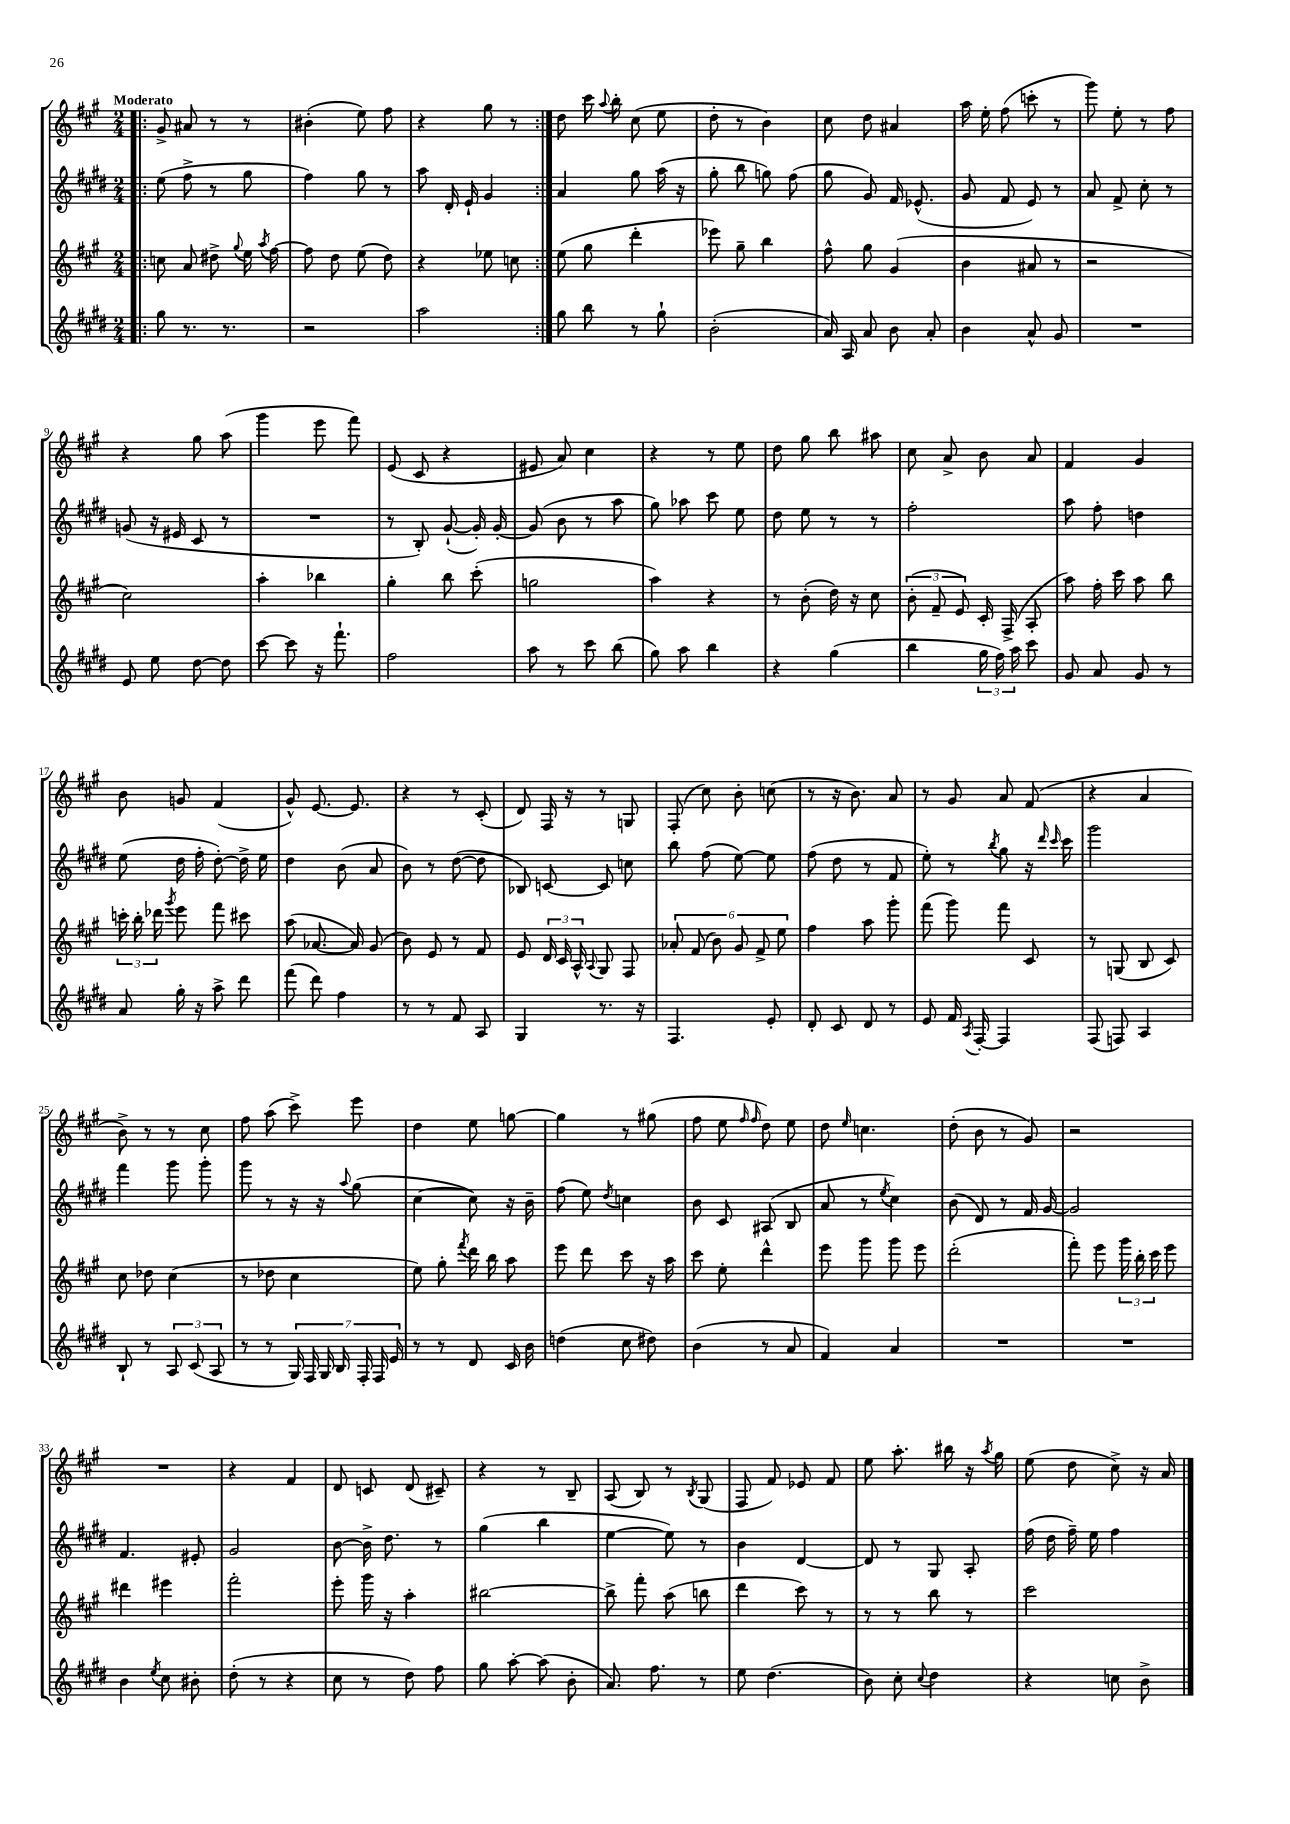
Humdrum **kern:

**kern	**kern	**kern	**kern
*staff4	*staff3	*staff2	*staff1
*clefG2	*clefG2	*clefG2	*clefG2
*k[f#c#g#d#]	*k[f#c#g#]	*k[f#c#g#d#]	*k[f#c#g#]
*M2/4	*M2/4	*M2/4	*M2/4
=!|:	=!|:	=!|:	=!|:
8gg#\	8cc\	(8ee\	8g#^/
8.r	8a/	8ff#^\	8a#/
.	8dd#^\	8r	8r
8.r	.	.	.
.	8qqgg#/	.	.
.	16ee\	8gg#\	8r
.	8qaa/	.	.
.	[16ff#\	.	.
=	=	=	=
2r	8ff#\]	4ff#\)	(4b#'\
.	8dd\	.	.
.	(8ee\	8gg#\	8ee\)
.	8dd\)	8r	8ff#\
=	=	=	=
2aa\	4r	8aa\	4r
.	.	16d#'/	.
.	.	16e`/	.
.	8ee-\	4g#/	8gg#\
.	8cc\	.	8r
=:|!	=:|!	=:|!	=:|!
8gg#\	(8ee\	4a/	8dd\
8bb\	8gg#\	.	16ccc#\
.	.	.	8qqaa/
.	.	.	16bb'\
8r	4ddd'\	8gg#\	(8cc#\
8gg#`\	.	(16aa\	8ee\
.	.	16r	.
=	=	=	=
(2b'\	8eee-\)	8gg#'\	8dd'\
.	8gg#~\	8bb\	8r
.	4bb\	8gg\)	4b\)
.	.	(8ff#\	.
=	=	=	=
16a/)	8ff#^^\	8gg#\	8cc#\
16A/	.	.	.
8a/	8gg#\	8g#/)	8dd\
8b\	(4g#/	16f#/	4a#/
.	.	(8.e-^^/	.
8a'/	.	.	.
=	=	=	=
4b\	4b\	8g#/	16aa\
.	.	.	16ee'\
.	.	8f#/	(8ff#\
8a^^/	8a#/	8e/)	8ccc'\
8g#/	8r	8r	8r
=	=	=	=
2r	2r	8a/	8ggg#\)
.	.	8f#^/	8ee'\
.	.	8cc#'\	8r
.	.	8r	8ff#\
=	=	=	=
8e/	2cc#\)	(8g/	4r
8ee\	.	16r	.
.	.	16e#/	.
[8dd#\	.	8c#/	8gg#\
8dd#\]	.	8r	(8aa\
=	=	=	=
[8ccc#\	4aa'\	2r	4ggg#\
8ccc#\]	.	.	.
16r	4bb-\	.	8eee\
8.fff#`\	.	.	.
.	.	.	8fff#\)
=	=	=	=
2ff#\	4gg#'\	8r	(8e/
.	.	8B'/)	8c#/
.	8bb\	([8g#`/	4r
.	(8ccc#'\	16g#'/])	.
.	.	[16g#'/	.
=	=	=	=
8aa\	2gg\	(8g#/]	8e#/
8r	.	8b\	8a/)
8ccc#\	.	8r	4cc#\
(8bb\	.	8aa\	.
=	=	=	=
8gg#\)	4aa\)	8gg#\)	4r
8aa\	.	8aa-\	.
4bb\	4r	8ccc#\	8r
.	.	8ee\	8ee\
=	=	=	=
4r	8r	8dd#\	8dd\
.	(8b'\	8ee\	8gg#\
(4gg#\	16dd\)	8r	8bb\
.	16r	.	.
.	8cc#\	8r	8aa#\
=	=	=	=
4bb\	(12b'\	2ff#'\	8cc#\
.	12f#~/	.	.
.	.	.	8a^/
.	12e/)	.	.
24gg#\	16c#'/	.	8b\
24ff#\)	.	.	.
.	(16F#^/	.	.
24aa\	.	.	.
8ccc#\	8A'/	.	8a/
=	=	=	=
8g#/	8aa\)	8aa\	4f#/
8a/	16ff#'\	8ff#'\	.
.	16ccc#\	.	.
8g#/	8aa\	4dd\	4g#/
8r	8bb\	.	.
=	=	=	=
8a/	24ccc'\	(8ee\	8b\
.	24bb'\	.	.
.	24ddd-\	.	.
.	8qggg#/	.	.
16gg#'\	8eee\	16dd#\	8g/
16r	.	16ff#'\	.
8aa^\	8fff#\	[8dd#'\)	(4f#/
8ddd#\	8ccc#\	16dd#^\]	.
.	.	16ee\	.
=	=	=	=
(8fff#\	(8aa\	4dd#\	8g#^^/)
8ddd#\)	[8.a-/	.	[8.e/
4ff#\	.	(8b\	.
.	16a-/])	.	8.e/]
.	(8g#/	8a/	.
=	=	=	=
8r	8b\)	8b\)	4r
8r	8e/	8r	.
8f#/	8r	([8dd#\	8r
8A/	8f#/	8dd#\]	(8c#'/
=	=	=	=
4G#/	8e/	8B-/)	8d/)
.	24d/	[8c/	16F#/
.	24c#/	.	.
.	.	.	16r
.	24A^^/	.	.
.	8qqA/	.	.
8.r	8G#/	8c/]	8r
.	8F#/	8cc\	8G/
16r	.	.	.
=	=	=	=
4.F#/	12a-'/	8bb\	(8F#'/
.	(12f#/	.	.
.	.	(8ff#\	8cc#\)
.	12b\)	.	.
.	12g#/	[8ee\)	8b'\
.	12f#^/	.	.
8e'/	.	8ee\]	(8cc\
.	12ee\	.	.
=	=	=	=
8d#'/	4ff#\	(8ff#\	8r
8c#/	.	8dd#\	16r
.	.	.	8.b\)
8d#/	8aa\	8r	.
8r	8ggg#'\	8f#/	8a/
=	=	=	=
8e/	(8fff#\	8ee'\)	8r
16f#/	8ggg#\)	8r	8g#/
8qA/	.	.	.
[16F#'/	.	.	.
.	.	8qbb/	.
4F#/]	8fff#\	8gg#\	8a/
.	8c#/	16r	(8f#/
.	.	16qqddd#/	.
.	.	16qqccc#/	.
.	.	16ccc#\	.
=	=	=	=
(8F#/	8r	2ggg#\	4r
8F/)	(8G/	.	.
4A/	8B/	.	4a/
.	8c#/)	.	.
=	=	=	=
8B`/	8cc#\	4fff#\	8b^\)
8r	8dd-\	.	8r
12A/	(4cc#\	8ggg#\	8r
(12c#/	.	.	.
.	.	8ggg#'\	8cc#\
12A/	.	.	.
=	=	=	=
8r	8r	8ggg#\	8ff#\
8r	8dd-\	8r	(8aa\
28G#/)	4cc#\	16r	8ccc#^\)
28F#/	.	.	.
.	.	16r	.
28G#/	.	.	.
28B/	.	.	.
.	.	8qqaa/	.
.	.	(8gg#\	8eee\
28F#'/	.	.	.
28F#/	.	.	.
28e/	.	.	.
=	=	=	=
8r	8ee\)	[4cc#\	4dd\
8r	8gg#'\	.	.
.	8qfff#/	.	.
8d#/	16ddd\	8cc#\])	8ee\
.	16bb\	.	.
16c#/	8aa\	16r	[8gg\
16b\	.	16b~\	.
=	=	=	=
(4dd\	8eee\	(8ff#\	4gg\]
.	8ddd\	8ee\)	.
.	.	8qdd#/	.
8cc#\	8ccc#\	4cc\	8r
8dd#\)	16r	.	(8gg#\
.	16aa\	.	.
=	=	=	=
(4b\	8ccc#\	8b\	8ff#\
.	8ee'\	8c#/	8ee\
.	.	.	16qqff#/
.	.	.	16qqff#/
8r	4ddd^^\	(8A#/	8dd\)
8a/	.	8B/	8ee\
=	=	=	=
4f#/)	8eee\	8a/	8dd\
.	.	.	16qqee/
.	8ggg#\	8r	4.cc\
.	.	8qee/	.
4a/	8ggg#\	4cc#\)	.
.	8eee\	.	.
=	=	=	=
2r	(2ddd'\	(8b\	(8dd'\
.	.	8d#/)	8b\
.	.	8r	8r
.	.	16f#/	8g#/)
.	.	[16g#/	.
=	=	=	=
2r	8fff#'\)	2g#/]	2r
.	8eee\	.	.
.	24ggg#\	.	.
.	24bb'\	.	.
.	24ccc#\	.	.
.	8eee\	.	.
=	=	=	=
4b\	4ddd#\	4.f#/	2r
8qee/	.	.	.
8cc#\	4eee#\	.	.
8b#'\	.	8e#'/	.
=	=	=	=
(8dd#'\	2fff#'\	2g#/	4r
8r	.	.	.
4r	.	.	4f#/
=	=	=	=
8cc#\	8eee'\	[8b\	8d/
8r	16ggg#\	16b^\]	8c/
.	16r	8.dd#\	.
8dd#\)	4aa'\	.	(8d/
8ff#\	.	8r	8c#~/)
=	=	=	=
8gg#\	[2bb#\	(4gg#\	4r
[8aa'\	.	.	.
(8aa\]	.	4bb\	8r
8b'\	.	.	8B~/
=	=	=	=
8.a/)	8bb#^\]	[4ee\	(8A/
.	8fff#'\	.	8B/)
8.ff#\	.	.	.
.	(8aa\	8ee\])	8r
.	.	.	8qB/
8r	8bb\	8r	(8G#/
=	=	=	=
8ee\	4ddd\	4b\	8F#/
(4.dd#\	.	.	8f#/)
.	8ccc#\)	[4d#/	8e-/
.	8r	.	8f#/
=	=	=	=
8b\)	8r	8d#/]	8ee\
8cc#'\	8r	8r	8.aa'\
8qqcc#/	.	.	.
4dd#\	8bb\	8G#/	.
.	.	.	16bb#\
.	8r	8A'/	16r
.	.	.	8qaa/
.	.	.	16gg#\
=	=	=	=
4r	2ccc#\	(16ff#\	(8ee\
.	.	16dd#\	.
.	.	16ff#~\)	8dd\
.	.	16ee\	.
8cc\	.	4ff#\	8cc#^\)
8b^\	.	.	16r
.	.	.	16a/
==	==	==	==
*-	*-	*-	*-
